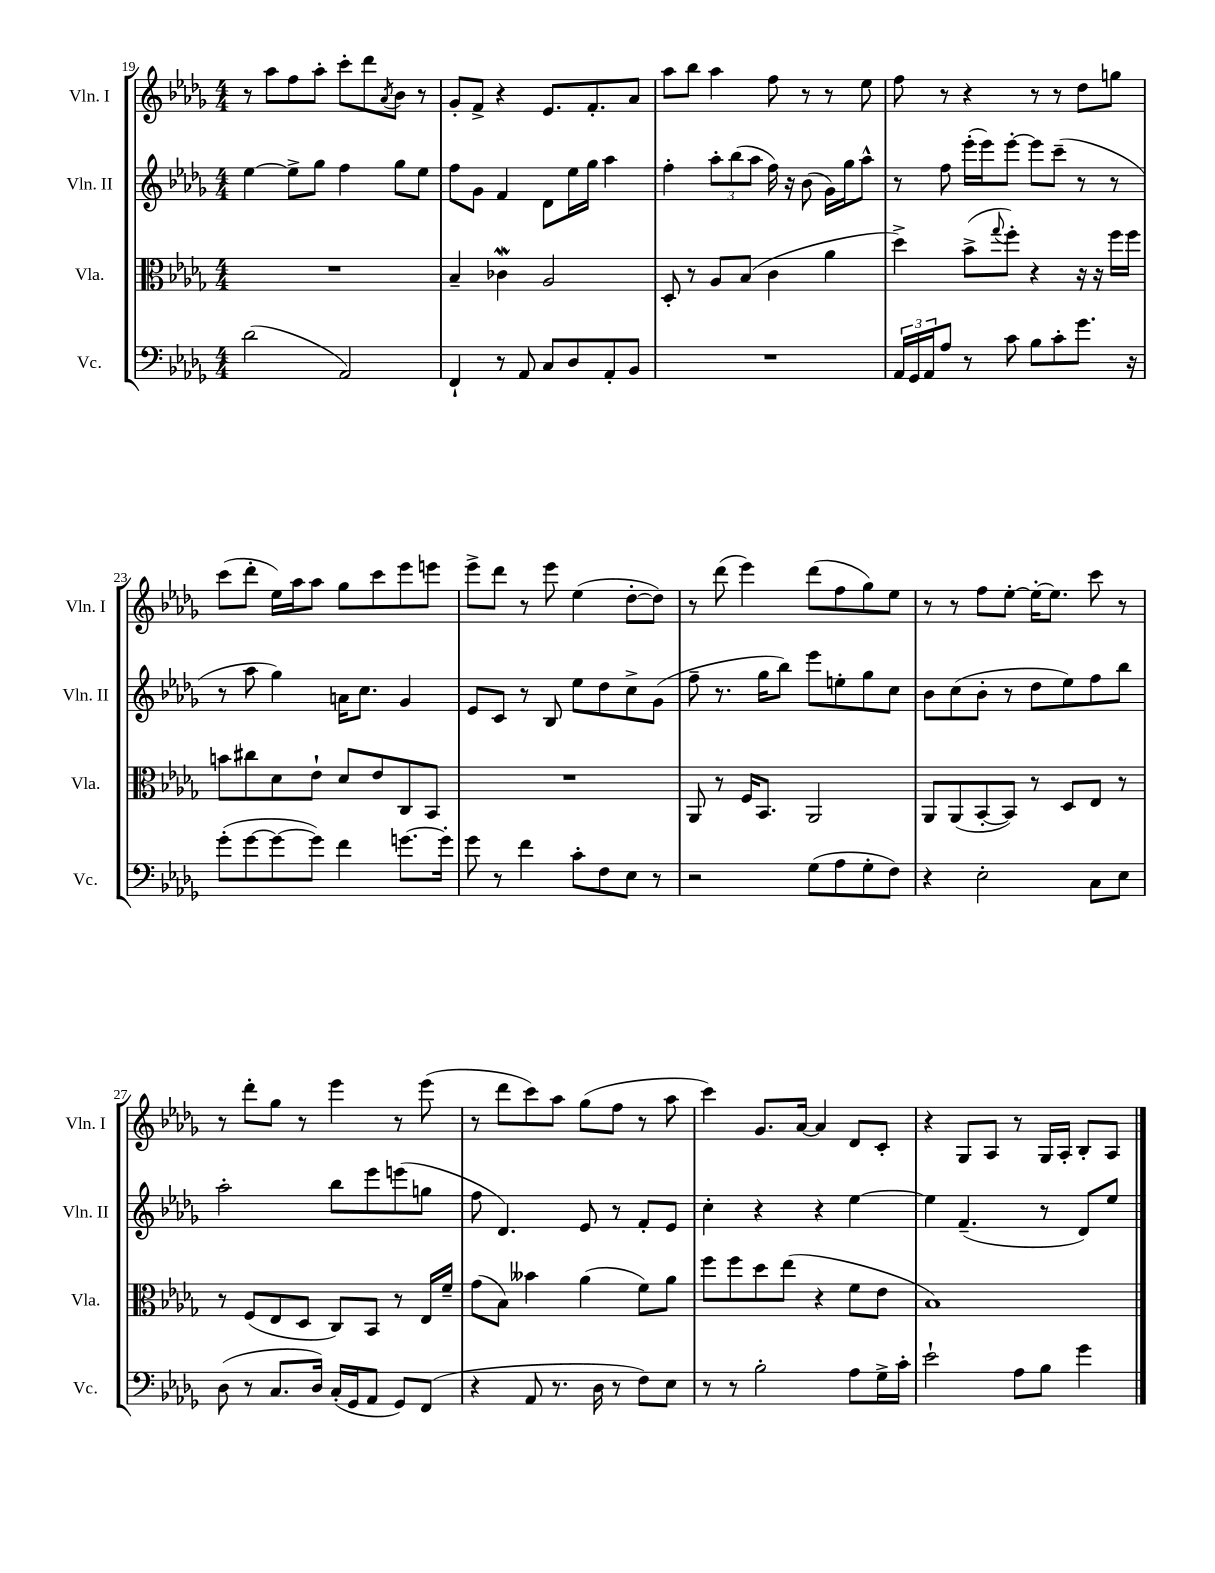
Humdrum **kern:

**kern	**kern	**kern	**kern
*staff4	*staff3	*staff2	*staff1
*clefF4	*clefC3	*clefG2	*clefG2
*k[b-e-a-d-g-]	*k[b-e-a-d-g-]	*k[b-e-a-d-g-]	*k[b-e-a-d-g-]
*M4/4	*M4/4	*M4/4	*M4/4
(2d-	1r	[4ee-	8r
.	.	.	8aa-
.	.	8ee-^]	8ff
.	.	8gg-	8aa-'
2AA-)	.	4ff	8ccc'
.	.	.	8ddd-
.	.	.	8qa-
.	.	8gg-	8b-
.	.	8ee-	8r
=	=	=	=
4FF`	4B-~	8ff	8g-'
.	.	8g-	8f^
8r	4c-	4f	4r
8AA-	.	.	.
8C	2A-	8d-	8.e-
8D-	.	16ee-	.
.	.	16gg-	8.f'
8AA-'	.	4aa-	.
8BB-	.	.	8a-
=	=	=	=
1r	8D-'	4ff'	8aa-
.	8r	.	8bb-
.	8A-	12aa-'	4aa-
.	.	(12bb-	.
.	(8B-	.	.
.	.	12aa-	.
.	4c	16ff)	8ff
.	.	16r	.
.	.	(8b-	8r
.	4a-	16g-)	8r
.	.	16gg-	.
.	.	8aa-^^	8ee-
=	=	=	=
24AA-	4dd-^)	8r	8ff
24GG-	.	.	.
24AA-	.	.	.
8A-	.	8ff	8r
8r	(8b-^	(16eee-'	4r
.	.	16eee-)	.
.	8qqgg-	.	.
8c	8ff')	[8eee-'	.
8B-	4r	8eee-]	8r
8c'	.	(8ccc~	8r
8.g-	16r	8r	8dd-
.	16r	.	.
.	16ff	8r	8gg
16r	16ff	.	.
=	=	=	=
(8g-'	8b	8r	(8ccc
[8g-	8cc#	8aa-	8ddd-'
8g-_	8d-	4gg-)	16ee-)
.	.	.	16aa-
8g-])	8e-`	.	8aa-
4f	8d-	16a	8gg-
.	.	8.cc	.
.	8e-	.	8ccc
[8.g	8C	4g-	8eee-
.	8BB-	.	8eee
16g']	.	.	.
=	=	=	=
8g-	1r	8e-	8eee-^
8r	.	8c	8ddd-
4f	.	8r	8r
.	.	8B-	8eee-
8c'	.	8ee-	(4ee-
8F	.	8dd-	.
8E-	.	8cc^	[8dd-'
8r	.	(8g-	8dd-])
=	=	=	=
2r	8AA-	8ff~	8r
.	8r	8.r	(8ddd-
.	16F	.	4eee-)
.	8.BB-	16gg-	.
.	.	8bb-)	.
(8G-	2AA-	8eee-	(8ddd-
8A-	.	8ee'	8ff
8G-'	.	8gg-	8gg-)
8F)	.	8cc	8ee-
=	=	=	=
4r	8AA-	8b-	8r
.	(8AA-	(8cc	8r
2E-'	[8BB-'	8b-'	8ff
.	8BB-])	8r	[8ee-'
.	8r	8dd-	16ee-'_
.	.	.	8.ee-]
.	8D-	8ee-)	.
8C	8E-	8ff	8ccc
8E-	8r	8bb-	8r
=	=	=	=
(8D-	8r	2aa-'	8r
8r	(8F	.	8ddd-'
8.C	8E-	.	8gg-
.	8D-	.	8r
16D-)	.	.	.
(16C'	8C)	8bb-	4eee-
16GG-	.	.	.
8AA-	8BB-	8eee-	.
8GG-)	8r	(8eee	8r
(8FF	16E-	8gg	(8eee-
.	16f~	.	.
=	=	=	=
4r	(8g-	8ff	8r
.	8B-)	4.d-)	8ddd-
8AA-	4b--	.	8ccc)
8.r	.	.	8aa-
.	(4a-	8e-	(8gg-
16D-	.	.	.
8r	.	8r	8ff
8F)	8f)	8f'	8r
8E-	8a-	8e-	8aa-
=	=	=	=
8r	8ff	4cc'	4ccc)
8r	8ff	.	.
2B-'	8dd-	4r	8.g-
.	(8ee-	.	.
.	.	.	[16a-
.	4r	4r	4a-]
8A-	8f	[4ee-	8d-
16G-^	8e-	.	8c'
16c'	.	.	.
=	=	=	=
2e-`	1B-)	4ee-]	4r
.	.	(4.f~	8G-
.	.	.	8A-
8A-	.	.	8r
8B-	.	8r	16G-
.	.	.	16A-'
4g-	.	8d-)	8B-'
.	.	8ee-	8A-
==	==	==	==
*-	*-	*-	*-
